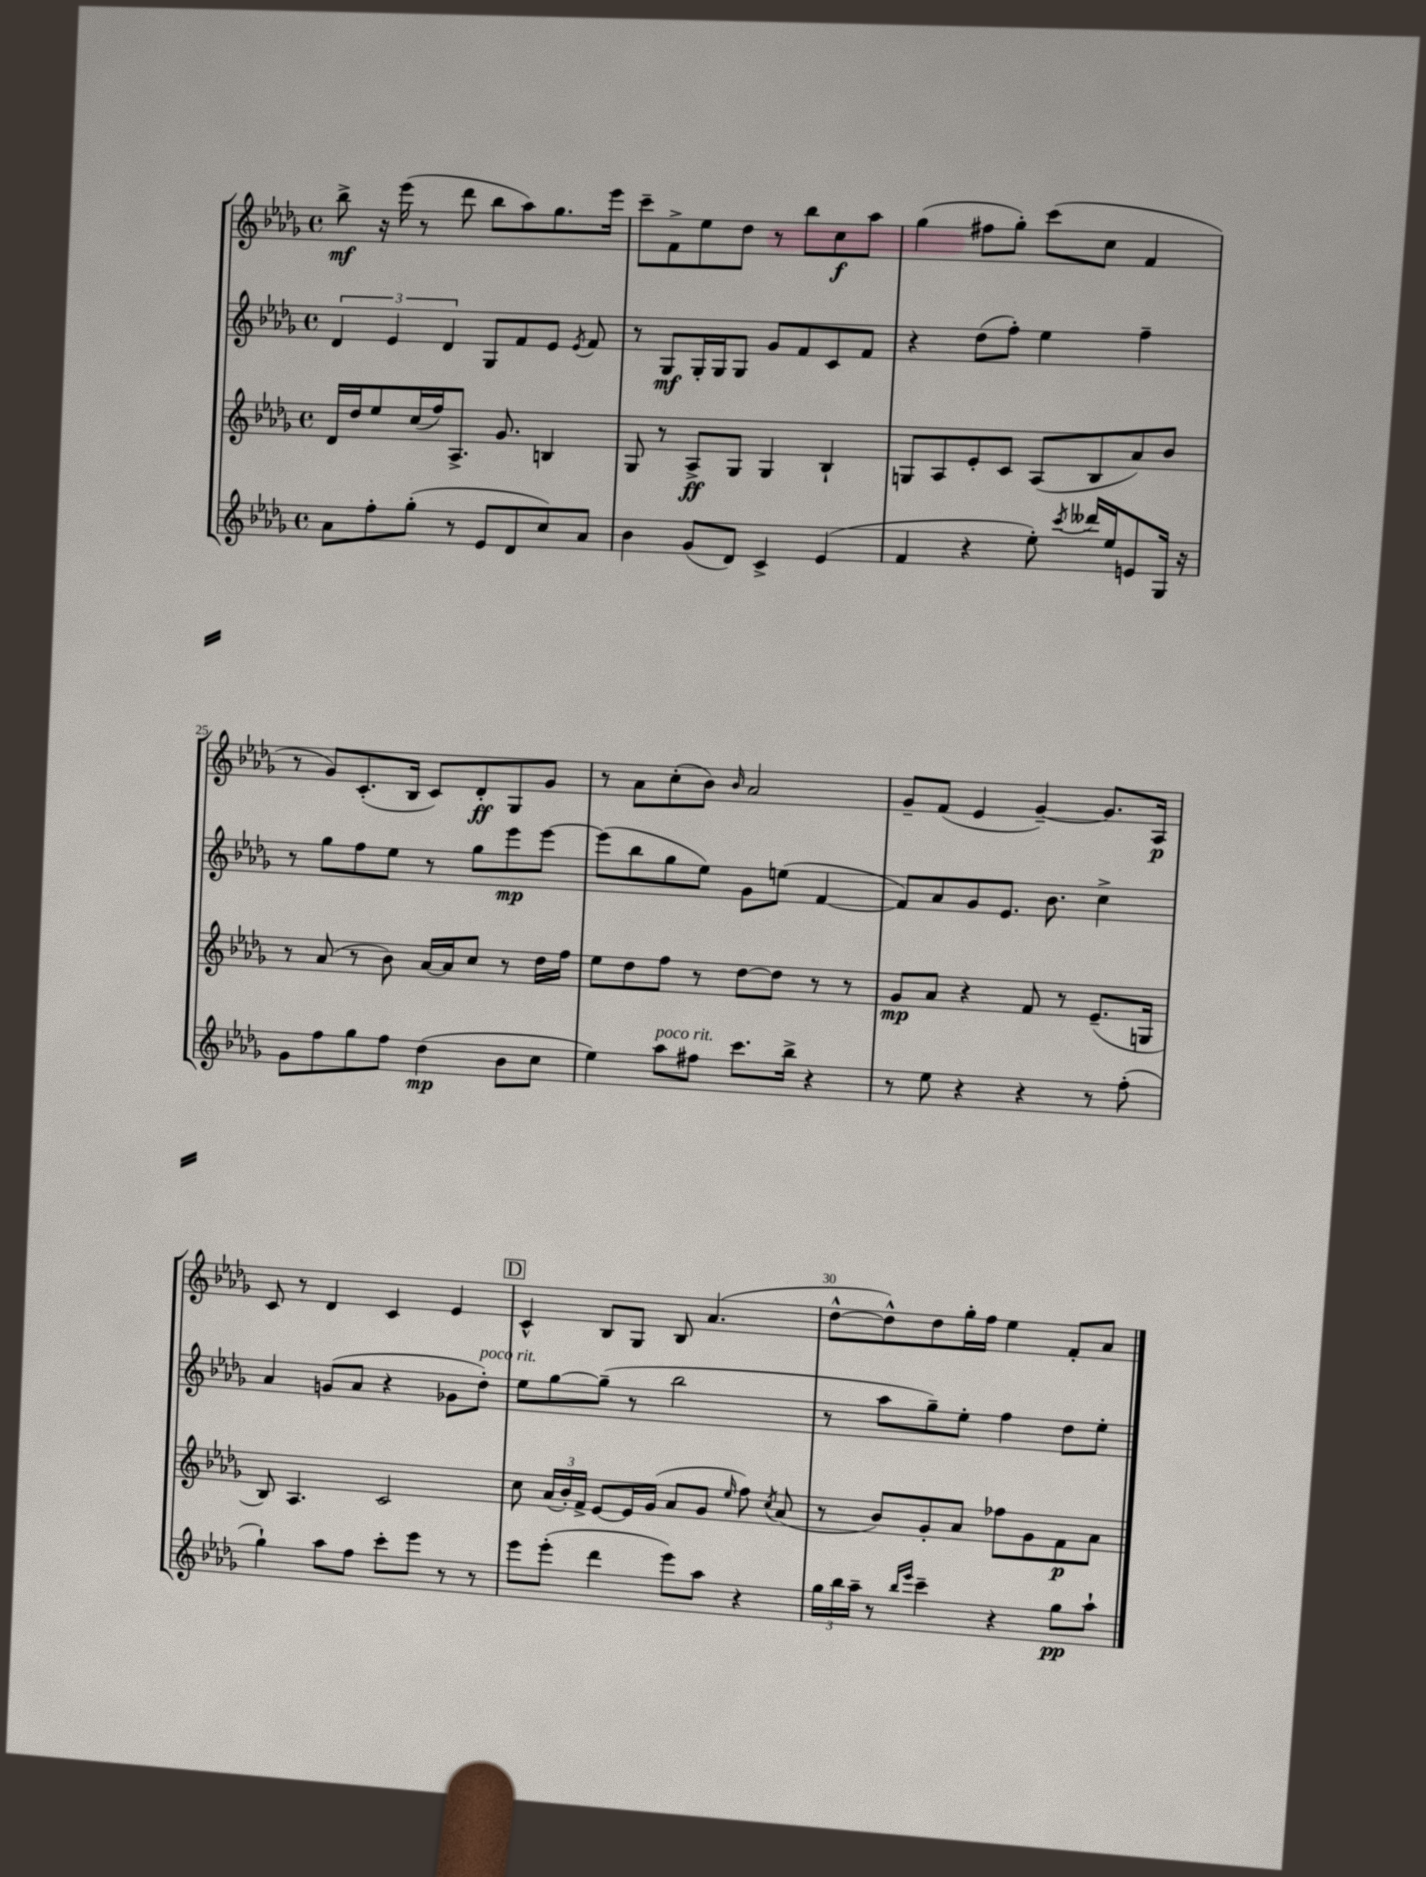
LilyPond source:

<<
\new StaffGroup <<
\new Staff = "s0" {
    \clef treble \key des \major \defaultTimeSignature \time 4/4
    \autoBeamOff bes''8->\mf r16 ees'''16( r8 des'''8 bes''8[ aes''8) ges''8. ees'''16] |
    c'''8[-- f'8-> ees''8 des''8] r8 bes''8[ c''8\f aes''8] |
    ges''4( fis''8[ ges''8]-.) c'''8[( c''8] f'4 |
    r8 ges'8[) c'8.-.( bes16] c'8[) des'8-.\ff ges8 ges'8] |
    r8 aes'8[ c''8-.( bes'8]) \grace { bes'16 } aes'2 |
    ges'8[-- f'8]( ees'4 ges'4~--) ges'8.[ aes16]\p |
    c'8 r8 des'4 c'4 ees'4 |
    \mark \markup { \box "D" } c'4-^ bes8[ ges8] bes8 aes'4.( |
    des''8[~-^ des''8-^) des''8 ges''16-. f''16] ees''4 f'8[-. aes'8] \bar "|." |
}
\new Staff = "s1" {
    \clef treble \key des \major \defaultTimeSignature \time 4/4
    \autoBeamOff \tuplet 3/2 { des'4 ees'4 des'4 } ges8[ f'8 ees'8] \acciaccatura { ees'8 } f'8 |
    r8 ges8[\mf ges16-. ges16 ges8] ges'8[ f'8 c'8 f'8] |
    r4 des''8[( f''8]-.) ees''4 f''4-- |
    r8 ges''8[ f''8 ees''8] r8 ges''8[ ees'''8\mp ees'''8]~ |
    ees'''8[( bes''8 ges''8 ees''8]) ges'8[ e''8]( f'4~ |
    f'8[) aes'8 ges'8 ees'8.] bes'8. c''4-> |
    aes'4 g'8[( aes'8] r4 ges'8[ des''8]-.^\markup { \italic "poco rit." }) |
    \mark \markup { \box "D" } ees''8[ ges''8~ ges''8]--( r8 bes''2 |
    r8 aes''8[ ges''8--) ees''8]-. f''4 des''8[ ees''8]-. \bar "|." |
}
\new Staff = "s2" {
    \clef treble \key des \major \defaultTimeSignature \time 4/4
    \autoBeamOff des'16[ des''16 ees''8 c''16( f''16) aes8.]-> ges'8. b4 |
    ges8 r8 aes8[->\ff ges8] ges4 bes4-! |
    g8[ aes8 ees'8-. c'8] aes8[( bes8 aes'8) bes'8] |
    r8 aes'8( r8 bes'8) aes'16[~ aes'16 c''8] r8 des''16[ f''16] |
    ees''8[ des''8 f''8] r8 des''8[~ des''8] r8 r8 |
    ges'8[\mp aes'8] r4 f'8 r8 ees'8.[--( g16] |
    bes8) aes4. c'2 |
    \mark \markup { \box "D" } c''8 \tuplet 3/2 { aes'16[( bes'16-.) f'16]-> } ees'8[~ ees'16 ges'16]( aes'8[ ges'8] \grace { ees''16 } f''8) \acciaccatura { c''8 } aes'8( |
    r8 bes'8[) ges'8-. aes'8] fes''8[ ges'8 f'8\p aes'8] \bar "|." |
}
\new Staff = "s3" {
    \clef treble \key des \major \defaultTimeSignature \time 4/4
    \autoBeamOff aes'8[ f''8-. ges''8]-.( r8 ees'8[ des'8 c''8) aes'8] |
    bes'4 ges'8[( des'8]) c'4-> ees'4( |
    f'4 r4 ees''8-.) \acciaccatura { c'''8 } deses'''16[ ees''16 e'8 ges16] r16 |
    ges'8[ f''8 ges''8 f''8] des''4\mp( bes'8[ c''8] |
    ees''4) aes''8[^\markup { \italic "poco rit." } fis''8] c'''8.[ bes''16]-> r4 |
    r8 ees''8 r4 r4 r8 f''8-.( |
    ges''4-!) aes''8[ f''8] c'''8[-. ees'''8] r8 r8 |
    \mark \markup { \box "D" } ees'''8[ ees'''8]-.( des'''4 ees'''8[) aes''8] r4 |
    \tuplet 3/2 { ges''16[ bes''16 aes''16]-- } r8 \grace { bes''16[ ees'''16] } c'''4-- r4 ges''8[\pp aes''8]-! \bar "|." |
}
>>
>>
\layout { \context { \Score currentBarNumber = #22 \override BarNumber.break-visibility = ##(#f #t #t) barNumberVisibility = #(every-nth-bar-number-visible 5) } }
